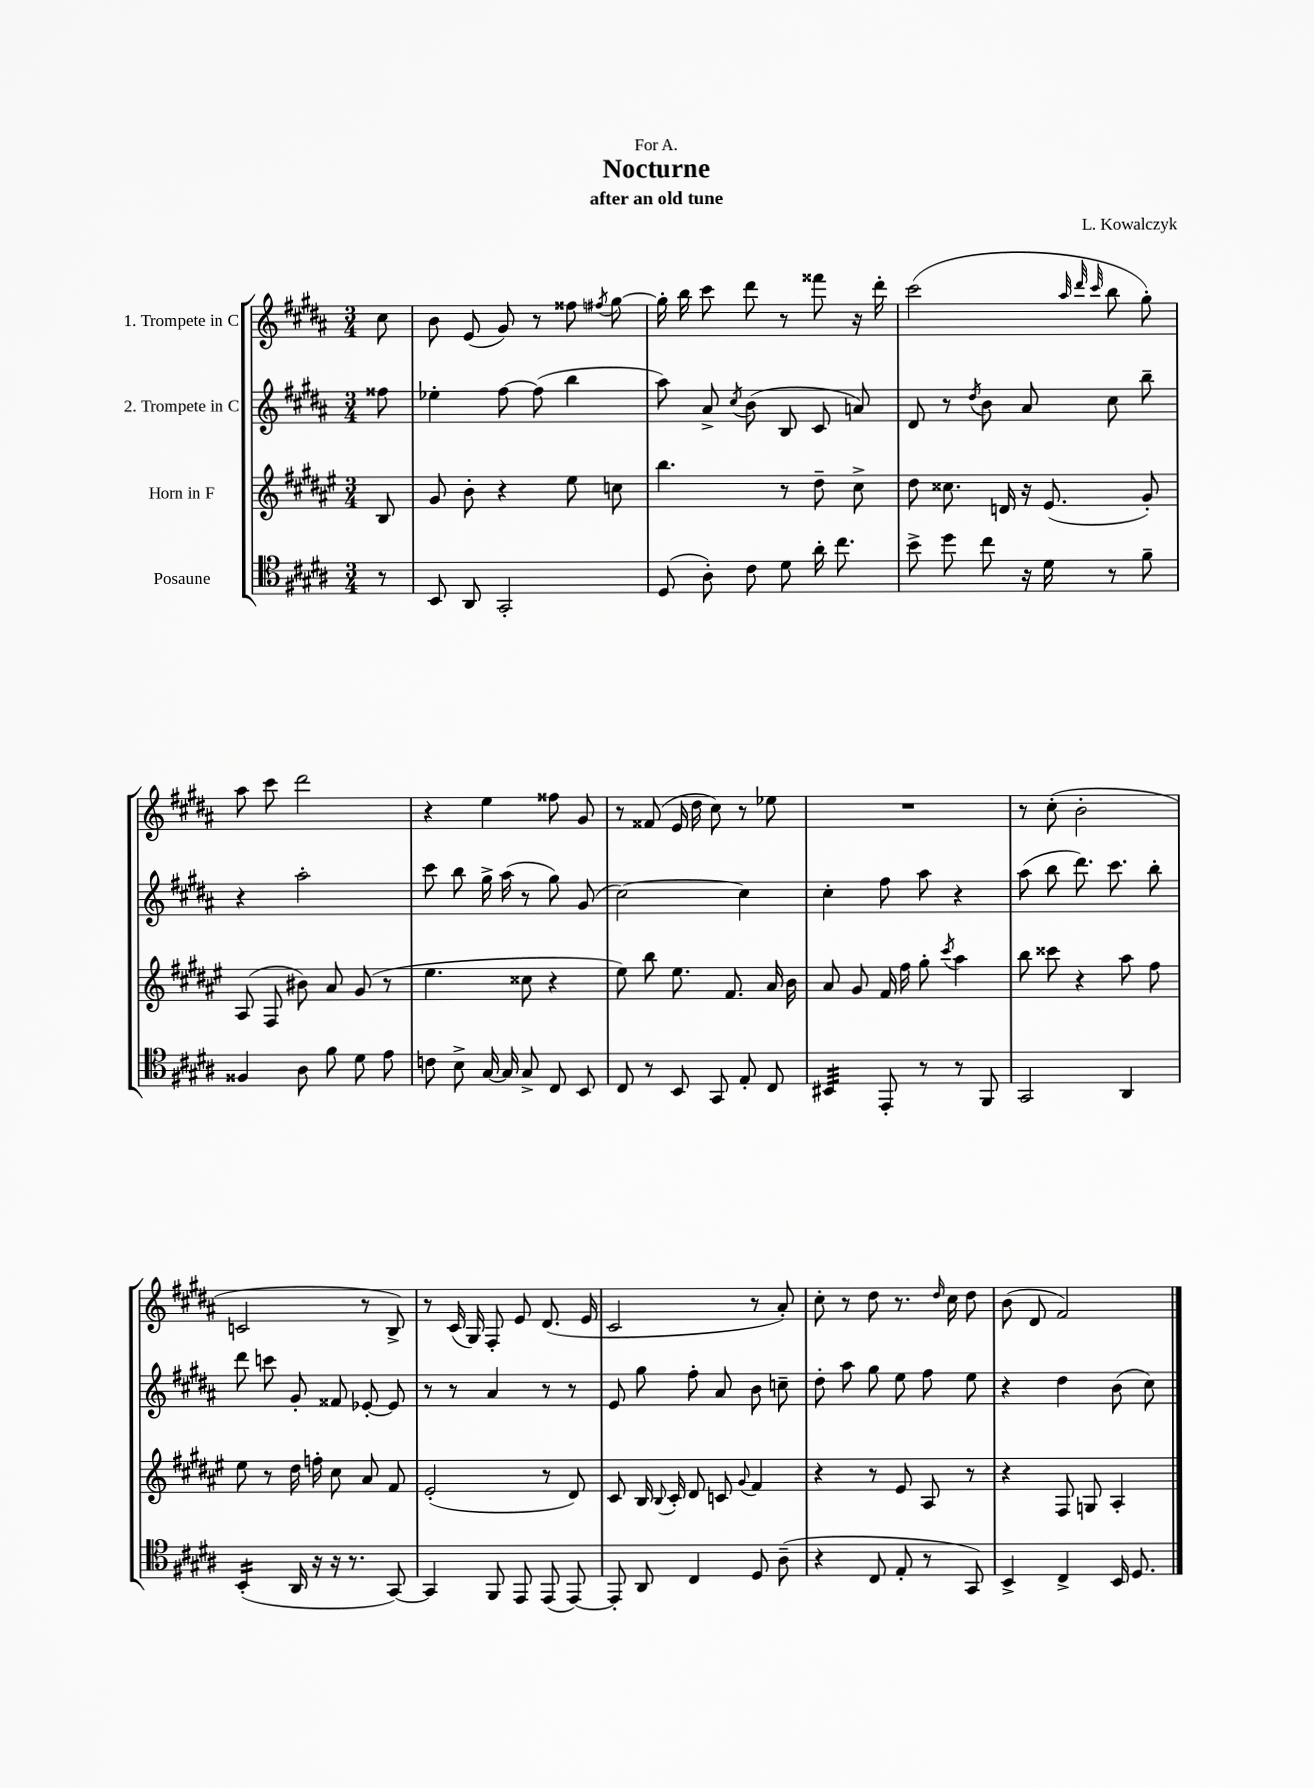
\header { title = "Nocturne" composer = "L. Kowalczyk" subtitle = "after an old tune" dedication = "For A." }
<<
\new StaffGroup <<
\new Staff = "s0" \with { instrumentName = "1. Trompete in C" } {
    \clef treble \key b \major \numericTimeSignature \time 3/4 \partial 8
    \autoBeamOff cis''8 |
    b'8 e'8( gis'8) r8 fisis''8 \acciaccatura { fis''8 } gis''8~ |
    gis''16-. b''16 cis'''8 dis'''8 r8 fisis'''8 r16 dis'''16-. |
    cis'''2( \grace { ais''32 dis'''32 cis'''32 } b''8 gis''8-.) |
    ais''8 cis'''8 dis'''2 |
    r4 e''4 fisis''8 gis'8 |
    r8 fisis'8( e'16 dis''16 cis''8) r8 ees''8 |
    R2. |
    r8 cis''8-.( b'2-. |
    c'2 r8 b8->) |
    r8 cis'16( gis16) fis8-. e'8 dis'8.( e'16 |
    cis'2 r8 ais'8-.) |
    cis''8-. r8 dis''8 r8. \grace { dis''16 } cis''16 dis''8 |
    b'8( dis'8 fis'2) \bar "|." |
}
\new Staff = "s1" \with { instrumentName = "2. Trompete in C" } {
    \clef treble \key b \major \numericTimeSignature \time 3/4 \partial 8
    \autoBeamOff fisis''8 |
    ees''4-. fis''8~ fis''8( b''4 |
    ais''8) ais'8-> \acciaccatura { cis''8 } b'8( b8 cis'8 a'8) |
    dis'8 r8 \acciaccatura { dis''8 } b'8 ais'8 cis''8 b''8-- |
    r4 ais''2-. |
    cis'''8 b''8 gis''16-> ais''16( r8 gis''8) gis'8( |
    cis''2~) cis''4 |
    cis''4-. fis''8 ais''8 r4 |
    ais''8( b''8 dis'''8.) cis'''8. b''8-. |
    dis'''8 c'''8 gis'8-. fisis'8 ees'8~-. ees'8 |
    r8 r8 ais'4 r8 r8 |
    e'8 gis''8 fis''8-. ais'8 b'8 c''8-- |
    dis''8-. ais''8 gis''8 e''8 fis''8 e''8 |
    r4 dis''4 b'8( cis''8) \bar "|." |
}
\new Staff = "s2" \with { instrumentName = "Horn in F" } {
    \clef treble \key fis \major \numericTimeSignature \time 3/4 \partial 8
    \autoBeamOff b8 |
    gis'8 b'8-. r4 eis''8 c''8 |
    b''4. r8 dis''8-- cis''8-> |
    dis''8 cisis''8. d'16 r16 eis'8.( gis'8-.) |
    ais8( fis8 bis'8) ais'8 gis'8( r8 |
    eis''4. cisis''8 r4 |
    eis''8) b''8 eis''8. fis'8. ais'16 b'16 |
    ais'8 gis'8 fis'16 fis''16 gis''8-. \acciaccatura { cis'''8 } ais''4 |
    b''8 cisis'''8 r4 ais''8 fis''8 |
    eis''8 r8 dis''16 f''16-. cis''8 ais'8 fis'8 |
    eis'2-.( r8 dis'8) |
    cis'8 b16 \appoggiatura { b8 } cis'16-. dis'8 c'8 \appoggiatura { gis'8 } fis'4 |
    r4 r8 eis'8 ais8 r8 |
    r4 fis8 g8 ais4-. \bar "|." |
}
\new Staff = "s3" \with { instrumentName = "Posaune" } {
    \clef tenor \key b \major \numericTimeSignature \time 3/4 \partial 8
    \autoBeamOff r8 |
    b,8 ais,8 gis,2-. |
    dis8( ais8-.) cis'8 dis'8 ais'16-. cis''8. |
    b'8-> dis''8 cis''8 r16 dis'16 r8 fis'8-- |
    fisis4 ais8 fis'8 dis'8 e'8 |
    c'8 b8-> gis16~ gis16 gis8-> cis8 b,8 |
    cis8 r8 b,8 gis,8 e8-. cis8 |
    bis,4:32 e,8-. r8 r8 fis,8 |
    gis,2 ais,4 |
    b,4:16-.( ais,16 r16 r16 r8. gis,8~) |
    gis,4 fis,8 e,8 e,8( e,8~) |
    e,8-. ais,8 cis4 dis8 ais8--( |
    r4 cis8 e8-. r8 gis,8) |
    b,4-> cis4-> b,16 dis8. \bar "|." |
}
>>
>>
\layout { \context { \Score \remove "Bar_number_engraver" } }
